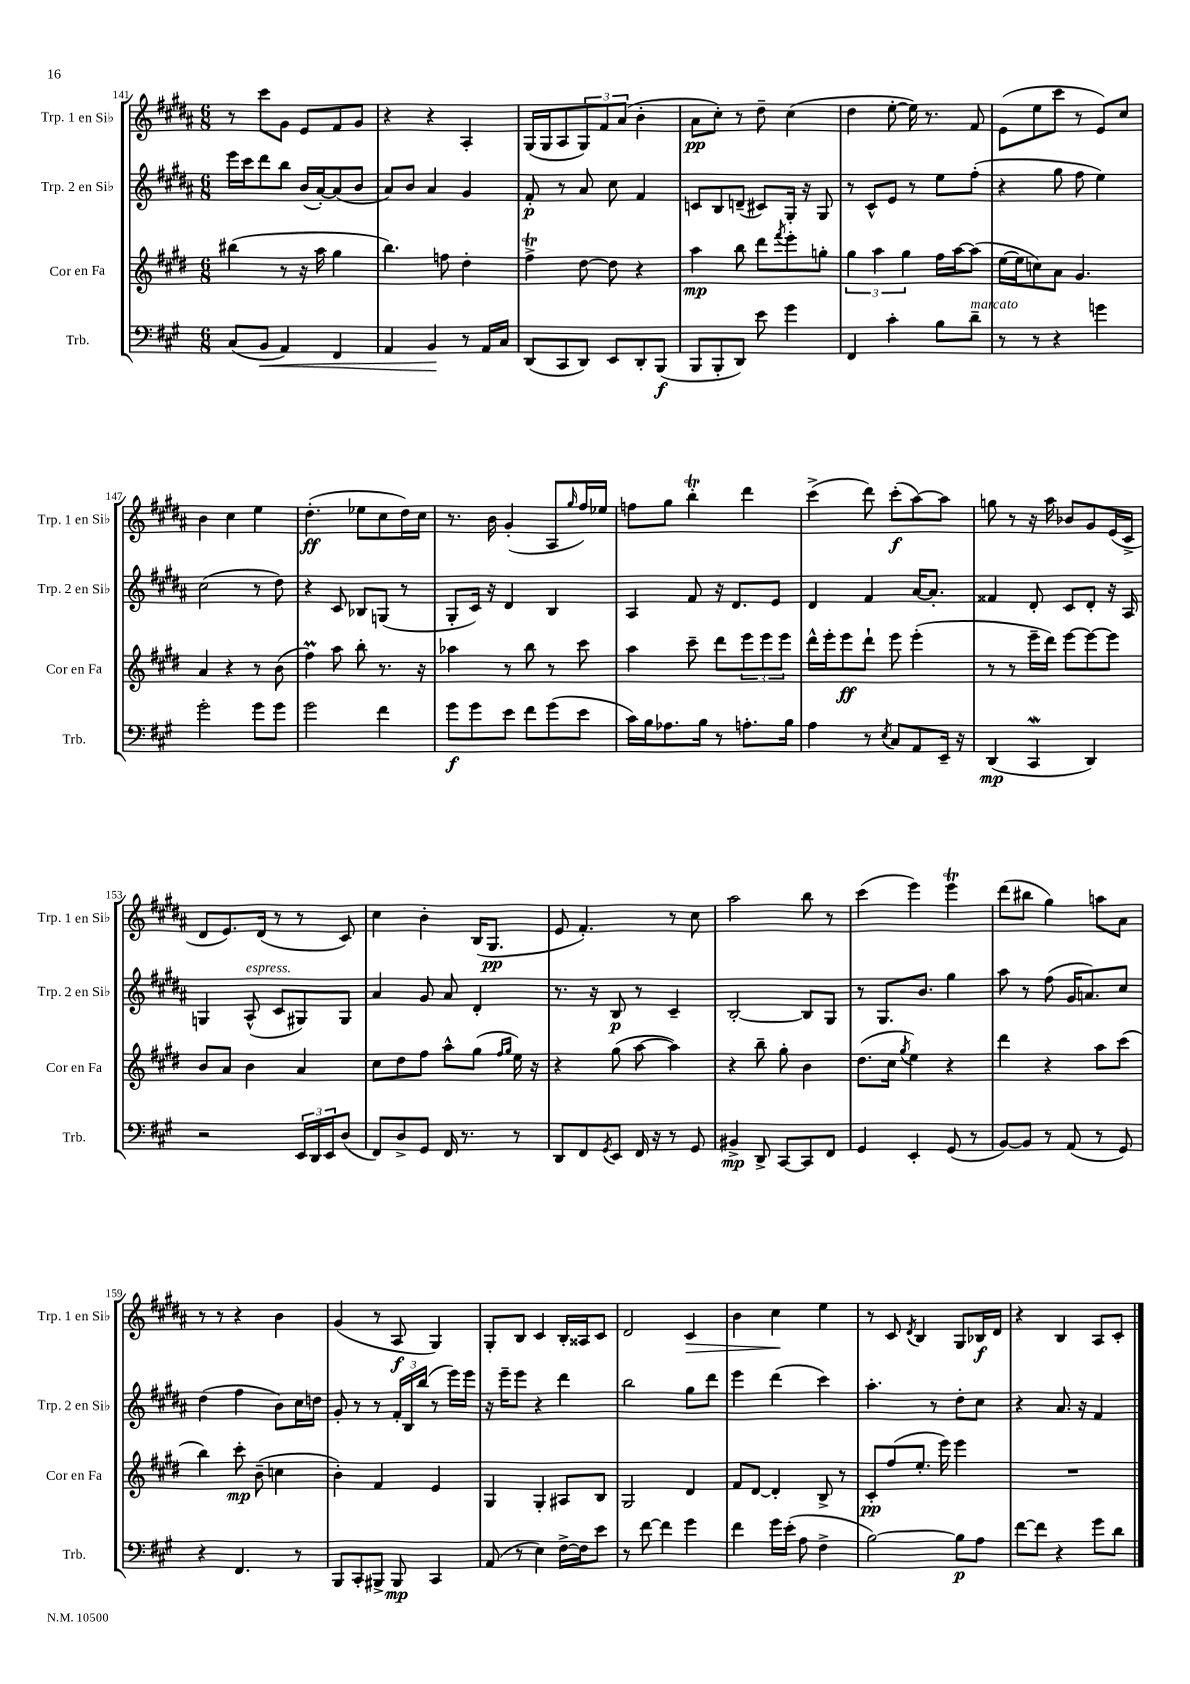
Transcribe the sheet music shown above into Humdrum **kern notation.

**kern	**kern	**kern	**kern
*staff4	*staff3	*staff2	*staff1
*clefF4	*clefG2	*clefG2	*clefG2
*k[f#c#g#]	*k[f#c#g#d#]	*k[f#c#g#d#a#]	*k[f#c#g#d#a#]
*M6/8	*M6/8	*M6/8	*M6/8
(8C#	(4bb#	16eee	8r
.	.	16ccc#	.
8BB	.	8ddd#	8ccc#
4AA)	8r	8bb	8g#
.	16r	(16b	8e
.	16aa	[16a#')	.
4FF#	4gg#	(8a#]	8f#
.	.	8b	8g#
=	=	=	=
4AA	4.bb)	8a#)	4r
.	.	8b	.
4BB	.	4a#	4r
.	8ff	.	.
8r	4dd#'	4g#	4A#'
16AA	.	.	.
16C#	.	.	.
=	=	=	=
(8DD	4ff#^	8f#'	(16G#
.	.	.	16G#
8CC#	.	8r	8A#
8DD)	[8dd#	8a#	12G#)
.	.	.	12f#
8EE	8dd#]	8cc#	.
.	.	.	(12a#
8DD'	4r	4f#	4b'
(8BBB	.	.	.
=	=	=	=
8BBB	4aa	8c	8a#
8BBB'	.	8B	8cc#')
8DD)	8bb	(8d~	8r
8e	8ddd#	8c#)	8dd#~
.	8qfff#	.	.
4g#	8eee'	16G#'	(4cc#
.	.	16r	.
.	8gg'	8G#	.
=	=	=	=
4FF#	6gg#	8r	4dd#
.	.	8c#^^	.
.	6aa	.	.
4c#'	.	8e	[8ee'
.	6gg#	.	.
.	.	8r	16ee])
.	.	.	8.r
8B	16ff#	8ee	.
.	[16aa	.	.
8d~	(8aa]	(8ff#'	8f#
=	=	=	=
8r	[16ee	4r	(8e
.	16ee]	.	.
8r	8cc)	.	8ee
4r	8a	8gg#	8ccc#
.	4.g#	8ff#	8r
4g	.	4ee)	8e)
.	.	.	8cc#
=	=	=	=
2g#'	4a	(2cc#	4b
.	4r	.	4cc#
8g#	8r	8r	4ee
8g#	(8b	8dd#)	.
=	=	=	=
2g#	4ff#)	4r	(4.dd#'
.	8aa	8c#	.
.	8bb'	8B-	8ee-
4f#	8.r	(8G	8cc#
.	.	8r	16dd#)
.	16r	.	16cc#
=	=	=	=
8g#	4aa-	8G#'	8.r
8g#	.	16c#)	.
.	.	16r	16b
8e	8r	4d#	(4g#'
8f#	8bb	.	.
(8g#	8r	4B	8A#
.	.	.	16qqgg#
8e	8ccc#	.	16ff#)
.	.	.	16ee-
=	=	=	=
16c#)	4aa	4A#	8ff
16B	.	.	.
8.A-	.	.	8gg#
.	8ccc#~	8f#	4bb'
16B	.	.	.
8r	8ddd#	16r	.
.	.	8.d#	.
8.A'	12eee	.	4ddd#
.	12eee	.	.
.	.	8e	.
.	12eee	.	.
16B	.	.	.
=	=	=	=
4A	16ddd#^^	4d#	(4ccc#^
.	16eee'	.	.
.	8eee	.	.
8r	8ddd#`	4f#	8ddd#)
8qE	.	.	.
8C#	8eee	.	(8ccc#'
8AA	(4eee'	[16a#	[8aa#)
.	.	8.a#']	.
16EE~	.	.	8aa#]
16r	.	.	.
=	=	=	=
(4DD	8r	4f##	8gg
.	8r	.	8r
4CC#	16eee~	8d#'	16r
.	16ddd#)	.	16aa#
.	[8eee	8c#	8b-
4DD)	8eee_	8d#'	8g#
.	8eee]	16r	(16e
.	.	16A#	16c#^
=	=	=	=
2r	8b	4G	8d#
.	8a	.	8.e)
.	4b	(8A#^^	.
.	.	.	(16d#
.	.	8c#	8r
24EE	4a	8G#)	8r
24DD	.	.	.
24EE	.	.	.
(8D	.	8G#	8c#)
=	=	=	=
8FF#)	8cc#	4a#	4cc#
8D^	8dd#	.	.
8GG#	8ff#	8g#	4b'
16FF#	8aa^^	8a#	.
8.r	.	.	.
.	(8gg#	4d#'	(16B
.	.	.	8.G#
.	16qqff#	.	.
.	16qqgg#	.	.
8r	16ee)	.	.
.	16r	.	.
=	=	=	=
8DD	4r	8.r	8e
8FF#	.	.	4.f#')
.	.	16r	.
8qGG#	.	.	.
8EE	(8gg#	8B	.
16FF#	[8aa	8r	.
16r	.	.	.
8r	4aa])	4c#~	8r
8GG#	.	.	8cc#
=	=	=	=
4BB#^	4r	[2B'	2aa#
8DD^	8bb~	.	.
[8CC#	8gg#'	.	.
8CC#]	4b	8B]	8bb
8FF#	.	8G#	8r
=	=	=	=
4GG#	(8.dd#	8r	(4ccc#
.	.	8.G#	.
.	16cc#	.	.
.	8qgg#	.	.
4EE'	4ee)	.	4eee)
.	.	8.b	.
(8GG#	4r	4gg#	4eee
8r	.	.	.
=	=	=	=
[8BB)	4ddd#	8aa#	(8ddd#
8BB]	.	8r	8bb#
8r	4r	(8ff#	4gg#)
(8AA	.	16g#	.
.	.	8.a)	.
8r	8aa	.	8aa
8GG#)	(8ccc#	8cc#	8a#
=	=	=	=
4r	4bb)	(4dd#	8r
.	.	.	8r
4.FF#	8ccc#'	4ff#	4r
.	(8b~	.	.
.	4cc	8b)	4b
8r	.	16cc#	.
.	.	16dd	.
=	=	=	=
8BBB	4b')	8g#'	(4g#
8CC#'	.	8r	.
8BBB#^	4f#	8r	8r
8BBB#	.	24f#'	8A#
.	.	24B	.
.	.	(24bb	.
4CC#	4e	8r	4G#)
.	.	16eee)	.
.	.	16eee	.
=	=	=	=
(8AA	4G#	16r	8G#'
.	.	16eee~	.
8r	.	8eee	8B
4E)	4G#'	4r	4c#
[16F#^	8A#	4ddd#	16B'
16F#]	.	.	16A##
8e	8B	.	8c#
=	=	=	=
8r	2G#	2bb	2d#
[8f#	.	.	.
4f#]	.	.	.
4g#	4d#	8gg#	4c#
.	.	8ddd#	.
=	=	=	=
4f#	8f#	4eee	4b
.	[8d#	.	.
16g#	4d#']	(4ddd#	4cc#
(16e'	.	.	.
8A	.	.	.
4F#^	8B^	4ccc#)	4ee
.	8r	.	.
=	=	=	=
[2B)	8c#'	4.aa#'	8r
.	(8ff#	.	8c#
.	.	.	8qd#
.	8.ee'	.	4B
.	.	8r	.
.	16eee)	.	.
8B]	4eee	8dd#'	8G#
8A	.	8cc#	16B-
.	.	.	16d#
=	=	=	=
[8f#	2.r	4r	4r
8f#]	.	.	.
4r	.	8.a#	4B
.	.	16r	.
8g#	.	4f#	8A#
8d	.	.	8c#'
==	==	==	==
*-	*-	*-	*-
